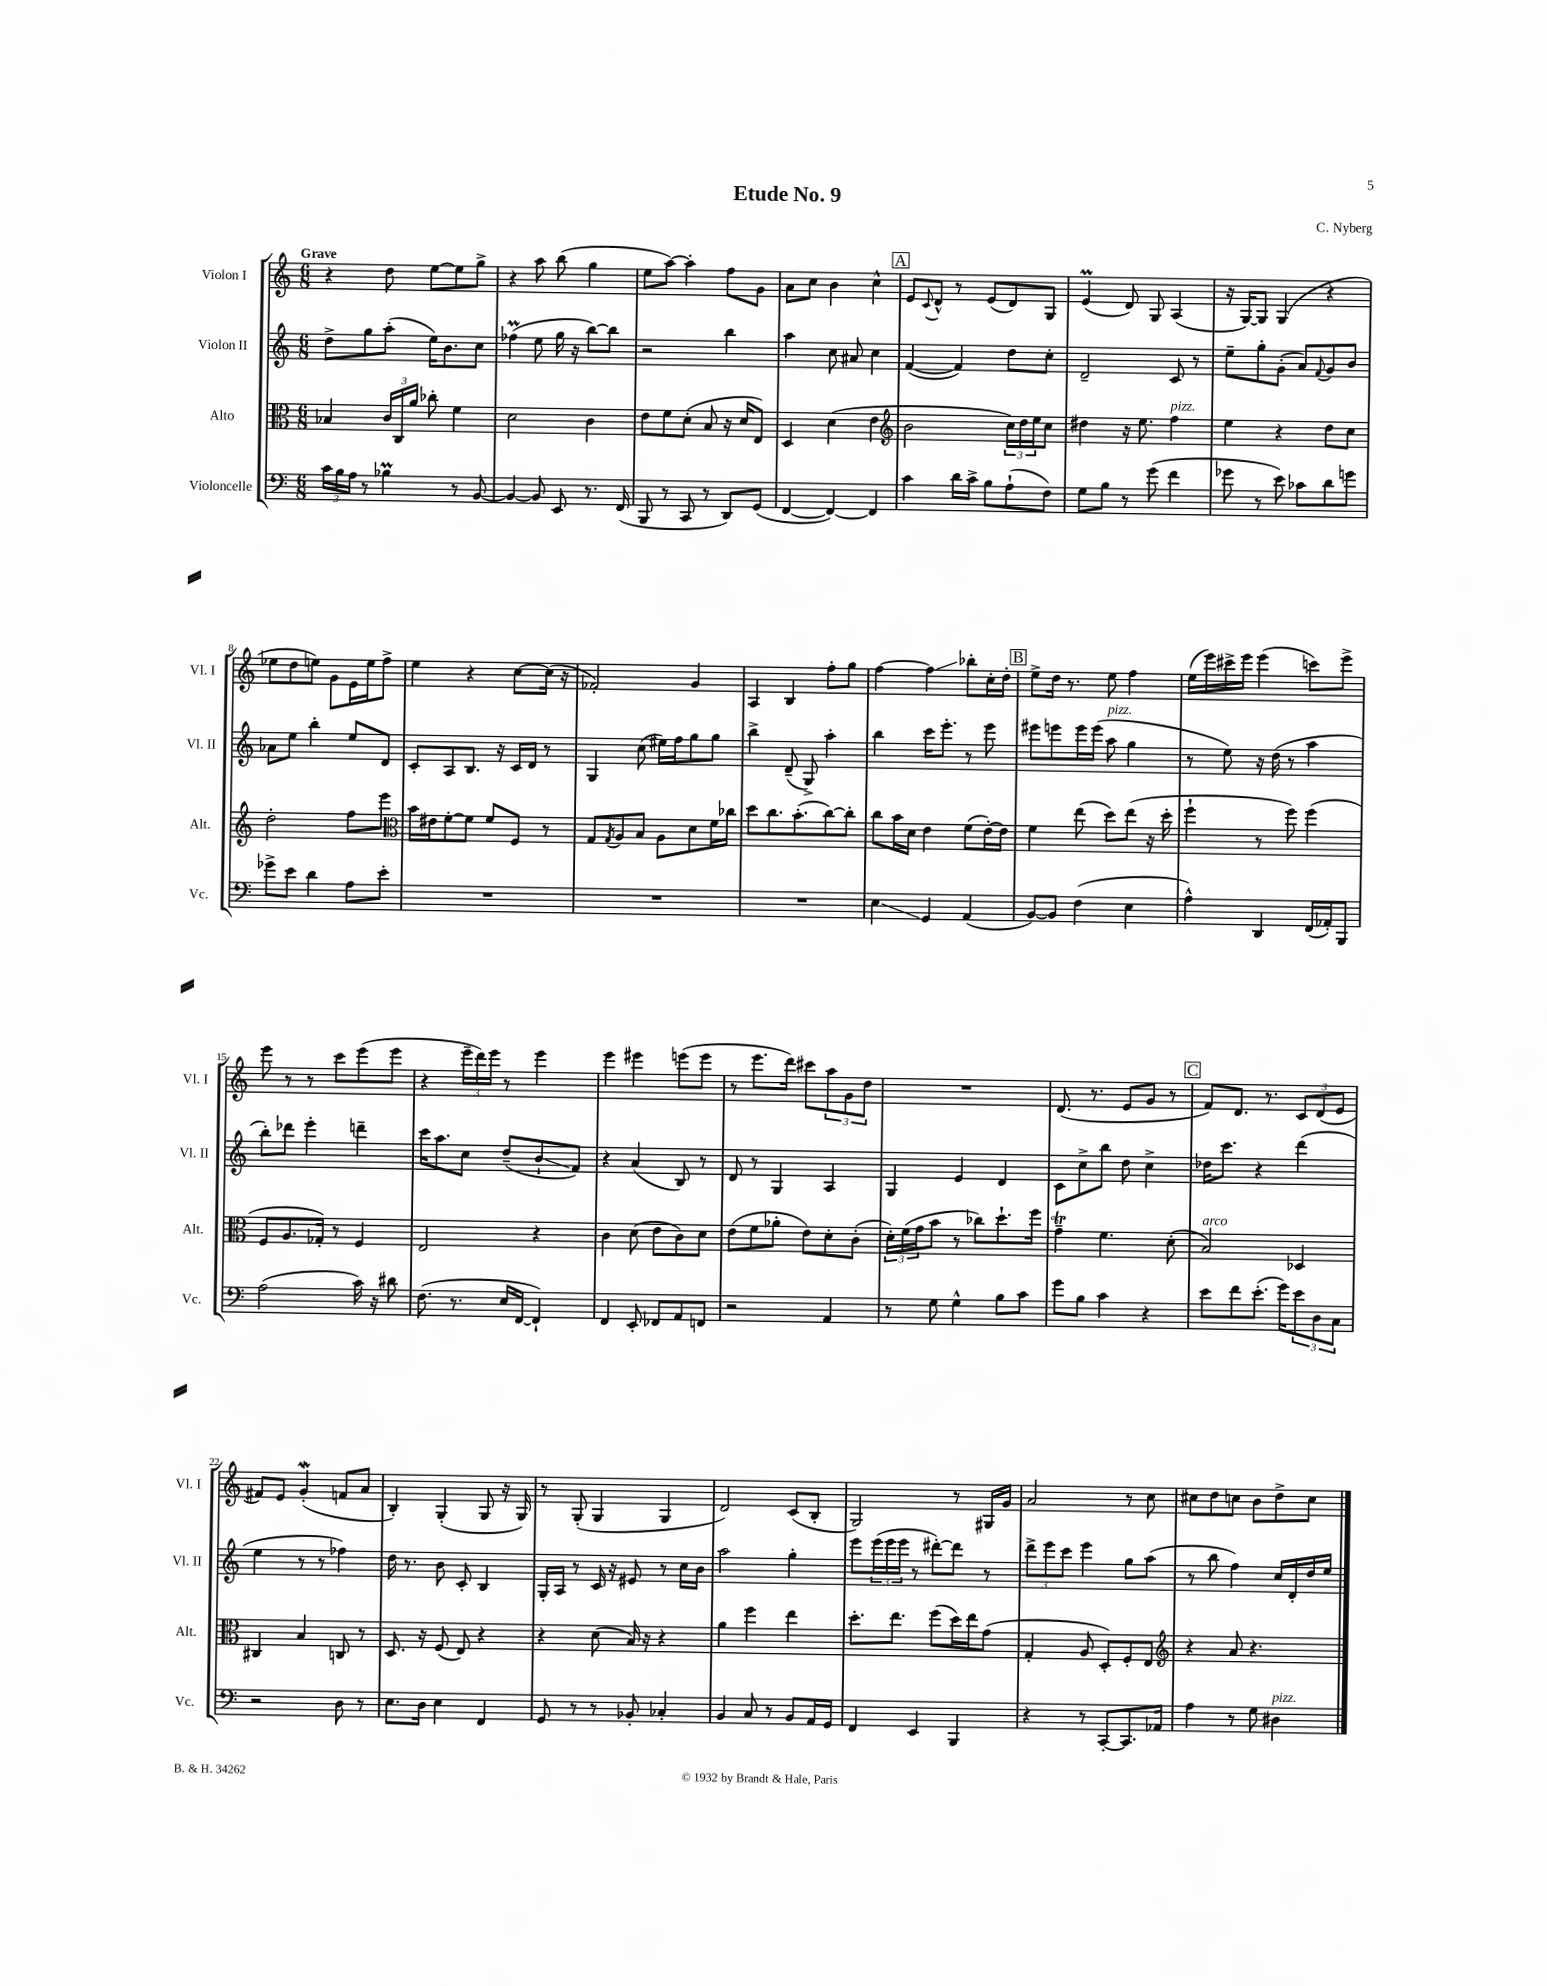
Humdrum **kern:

**kern	**kern	**kern	**kern
*staff4	*staff3	*staff2	*staff1
*clefF4	*clefC3	*clefG2	*clefG2
*k[]	*k[]	*k[]	*k[]
*M6/8	*M6/8	*M6/8	*M6/8
24c	4B-	8dd^	4r
24B	.	.	.
24A	.	.	.
8r	.	8gg	.
4B-	24c	(8aa'	8dd
.	24C	.	.
.	24a	.	.
.	8cc-'	16ee)	[8ee
.	.	8.b	.
8r	4f	.	8ee]
[8BB	.	8cc	8gg^
=	=	=	=
4BB_	2d	(4ff-	4r
8BB]	.	8ee	8aa
8EE	.	16gg	(8bb
.	.	16r	.
8.r	4c	[8bb)	4gg
.	.	8bb]	.
(16FF	.	.	.
=	=	=	=
8BBB	8e	2r	8ee
8r	8f	.	[8aa)
8CC	(8d'	.	4aa']
8r	8B	.	.
8DD)	16r	4bb	8ff
.	16d	.	.
(8GG	8E)	.	8g
=	=	=	=
[4FF	4D	4aa	8a
.	.	.	8cc
4FF_)	(4d	8cc	4b
.	.	8a#	.
4FF]	4e	4cc	4cc^^
=	=	=	=
*	*clefG2	*	*
4c	2b	([4f	8e
.	.	.	8qqc
.	.	.	8d^^
16d	.	4f])	8r
16c^	.	.	.
8B	.	.	(8e
(8A`	24cc)	8dd	8d)
.	24dd	.	.
.	24ee	.	.
8F)	8cc	8cc'	8G
=	=	=	=
8G	4dd#	2d~	(4e
8B	.	.	.
8r	16r	.	8d)
.	8.ee	.	.
(8g	.	.	8G
4f	4ff	8c	(4A
.	.	8r	.
=	=	=	=
8g-	4ee	8ee~	16r
.	.	.	[16G)
8r	.	8gg'	8G]
8e)	4r	(8g'	(4G
8c-	.	8a)	.
.	.	8qqf	.
8d	8dd	8g	4r
8g	8cc	8b	.
=	=	=	=
8g-^	2dd'	8a-	8ee-
8e	.	8ee	8dd
4d	.	4bb'	8ee)
.	.	.	8g
8A	8ff	8ee	16e
.	.	.	16ee
8e'	8eee	8d	8ff^
=	=	=	=
*	*clefC3	*	*
2.r	16b	8c'	4ee
.	16e#	.	.
.	[8f'	8A	.
.	8f]	8.B	4r
.	8f	.	.
.	.	16r	.
.	8F	16c	[8cc
.	.	16d	.
.	8r	8r	(16cc]
.	.	.	16r
=	=	=	=
2.r	8G	4G	2f-')
.	8qG	.	.
.	8A	.	.
.	8B	(8cc	.
.	8A	16ee#)	.
.	.	16ff	.
.	8d	8gg	4g
.	16f	8gg	.
.	16cc-	.	.
=	=	=	=
2.r	8dd	4bb^	4A
.	8.cc	.	.
.	.	(8d~	4B
.	(8.b'	.	.
.	.	8G^)	.
.	[8cc)	4aa'	8ff'
.	8cc']	.	8gg
=	=	=	=
4E	8cc	4bb	[4ff
.	16b	.	.
.	16d	.	.
4GG	4e	16ccc	4ff]
.	.	8.eee'	.
(4AA	(8f	8r	8bb-'
.	[16e')	8eee	16cc'
.	16e]	.	16dd'
=	=	=	=
[8BB)	4f	8eee#	8ee^
8BB]	.	8eee	16dd
.	.	.	8.r
(4F	(8ee	16eee	.
.	.	(16eee	.
.	8dd)	8aa	8ee
4E	(8ee	4gg	4ff
.	16r	.	.
.	16dd'	.	.
=	=	=	=
4A^^)	4ff`	8r	(16ee
.	.	.	16eee)
.	.	8ee)	16ccc#^
.	.	.	16eee
4DD	8r	16r	(4eee
.	.	(16dd	.
.	8ff)	8r	.
(16FF	(4ff	4aa	8ccc)
16AA-')	.	.	.
8BBB	.	.	8eee^
=	=	=	=
(2A	8F	8bb')	8eee
.	8.A	8ddd-	8r
.	.	4eee'	8r
.	16G-')	.	.
.	8r	.	8ccc
16c)	4F	4ddd~	(8eee
16r	.	.	.
8d#	.	.	8eee
=	=	=	=
(8.F	2E	16ccc	4r
.	.	8.aa	.
8.r	.	.	.
.	.	8cc	24eee~
.	.	.	24ddd)
.	.	.	24eee
16E	.	(8dd~	8r
[16FF	.	.	.
4FF`])	4r	8b`	4eee
.	.	8f)	.
=	=	=	=
4FF	4c	4r	4eee
8EE'	(8d	(4a	4eee#
8FF-	8e	.	.
8AA	8c)	8B)	(8eee
8FF	8d	8r	8eee
=	=	=	=
2r	(8e	8d	8r
.	8f	8r	8.eee
.	8a-'	4G	.
.	.	.	16ddd)
.	8e)	.	8ccc#
4AA	8d'	4A	12aa
.	.	.	12g
.	(8c'	.	.
.	.	.	12dd
=	=	=	=
8r	24d')	4G	2.r
.	(24f	.	.
.	24g	.	.
8G	8b	.	.
4G^^	8r	4e	.
.	8cc-)	.	.
8B	8.dd`	4d	.
8c	.	.	.
.	16ff	.	.
=	=	=	=
8g	4g~	8c	(8.d
8B	.	8cc^	.
.	.	.	8.r
4c	4.f	8bb	.
.	.	8dd	8e
4r	.	4cc^	8g
.	(8d'	.	8r
=	=	=	=
8e	2B)	16dd-	8f)
.	.	8.ccc	.
8f	.	.	8.d
(8.e'	.	4r	.
.	.	.	8.r
16g)	.	.	.
12e	4D-	(4ddd	12c
12D	.	.	(12d
12C	.	.	12e
=	=	=	=
2r	4C#	4ee	8f#)
.	.	.	8e
.	4B	8r	(4g'
.	.	8r	.
8D	8C	4ff-)	8f
8r	8r	.	8a
=	=	=	=
8.E	8.D	16dd	4B')
.	.	8.r	.
16D	16r	.	.
4E	(8F	8b	(4G'
.	8E)	8c'	.
4FF	4r	4B	8G
.	.	.	16r
.	.	.	16G)
=	=	=	=
8GG	4r	16G'	8r
.	.	16A	.
8r	.	8r	(8G'
8r	(8d	16c	4G
.	.	16r	.
8BB-'	16B)	8e#	.
.	16r	.	.
4C-'	4r	8r	4G
.	.	16cc	.
.	.	16b	.
=	=	=	=
4BB	4a	2aa	2d)
8C	4ff	.	.
8r	.	.	.
8BB	4ee	4gg'	(8c
16AA	.	.	8B'
16GG	.	.	.
=	=	=	=
4FF	8.dd'	8eee	2G)
.	.	(24eee	.
.	.	24eee	.
.	8.ee	.	.
.	.	24eee	.
4EE	.	8r	.
.	(8ff	[8ddd#')	.
4BBB	16dd)	8ddd#]	8r
.	16ee	.	.
.	(8g	8r	16G#
.	.	.	16g
=	=	=	=
4r	4G'	12ddd^	2a
.	.	12eee	.
.	.	12ccc	.
8r	8A	4eee	.
[8CC'	8D')	.	.
8.CC]	8F'	8gg	8r
.	8E	(8aa	8cc
16AA-	.	.	.
=	=	=	=
*	*clefG2	*	*
4A	4r	8r	8cc#
.	.	8bb	8dd
8r	8a	4ff)	8cc
8G	4.r	.	8b
4D#	.	16cc	8dd^
.	.	16d'	.
.	.	16dd	8cc
.	.	16ee	.
==	==	==	==
*-	*-	*-	*-
